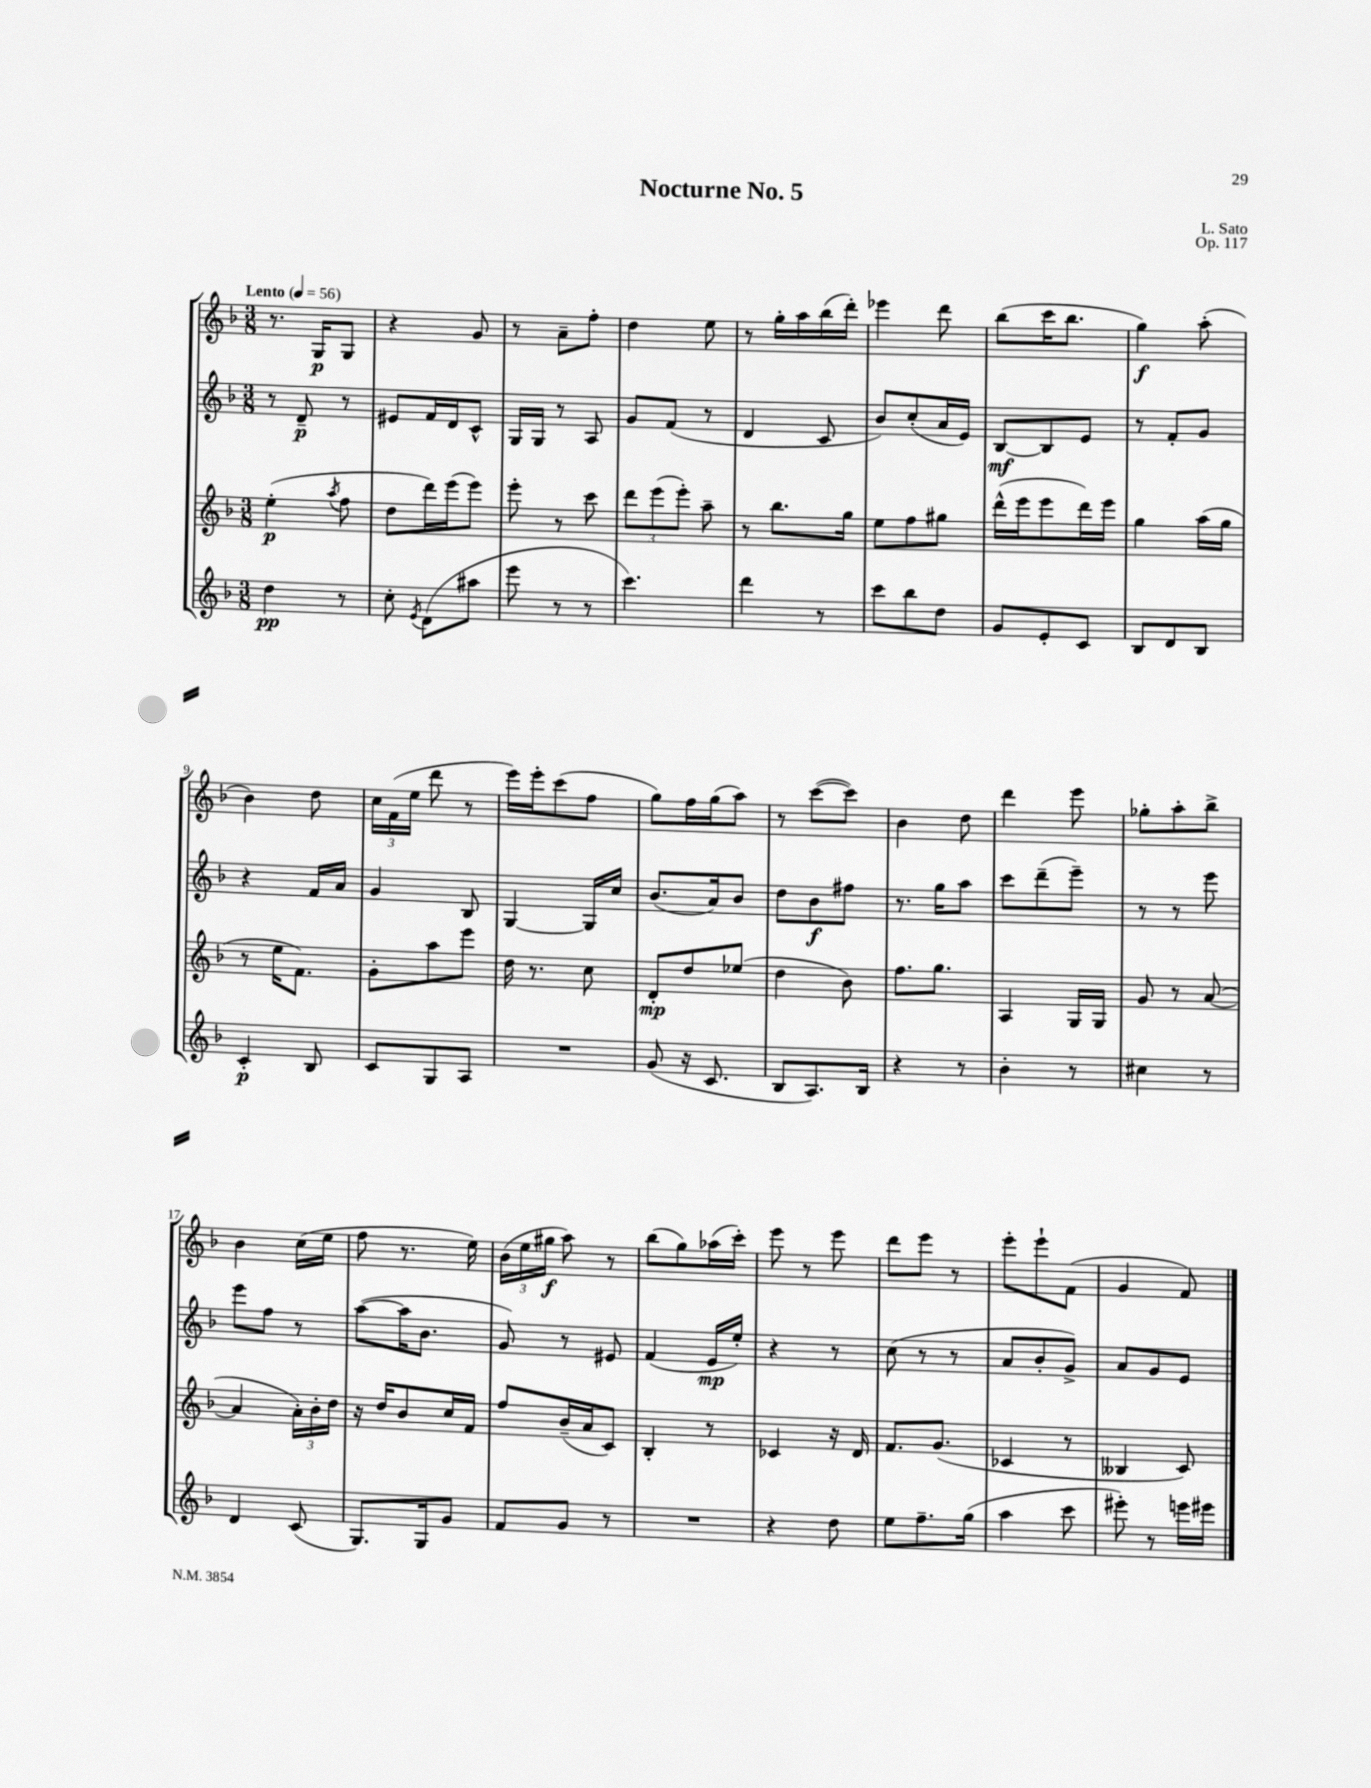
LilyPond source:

\header { title = "Nocturne No. 5" composer = "L. Sato" opus = "Op. 117" }
<<
\new StaffGroup <<
\new Staff = "s0" {
    \clef treble \key f \major \numericTimeSignature \time 3/8 \tempo "Lento" 4 = 56
    \autoBeamOff r8. g16[\p g8] |
    r4 g'8 |
    r8 a'8[-- f''8]-. |
    d''4 e''8 |
    r8 g''16[-. a''16 bes''16( d'''16]-.) |
    ees'''4 d'''8 |
    bes''8[( c'''16 bes''8.] |
    g''4\f) a''8-.( |
    bes'4) d''8 |
    \tuplet 3/2 { c''16[ f'16( e''16] } d'''8 r8 |
    e'''16[) e'''16-. c'''8( f''8] |
    g''8[) f''16 g''16( a''8]) |
    r8 c'''8[~( c'''8]) |
    bes'4 d''8 |
    d'''4 e'''8 |
    ges''8[-. a''8-. bes''8]-> |
    bes'4 c''16[( e''16] |
    f''8 r8. e''16) |
    \tuplet 3/2 { bes'16[( e''16 gis''16]\f } a''8) r8 |
    bes''8[( g''8) aes''16( c'''16]-.) |
    e'''8 r8 e'''8 |
    d'''8[ e'''8] r8 |
    e'''8[-. e'''8-! f'8]( |
    g'4 f'8) \bar "|." |
}
\new Staff = "s1" {
    \clef treble \key f \major \numericTimeSignature \time 3/8
    \autoBeamOff r8 d'8--\p r8 |
    eis'8[ f'16 d'16 c'8]-^ |
    g16[ g16] r8 a8 |
    g'8[ f'8]( r8 |
    d'4 c'8 |
    bes'8[) c''8-.( a'16 e'16]) |
    bes8[~\mf bes8 e'8] |
    r8 f'8[-. g'8] |
    r4 f'16[ a'16] |
    g'4 bes8 |
    g4~ g16[ c''16] |
    bes'8.[( a'16) bes'8] |
    d''8[ bes'8\f fis''8] |
    r8. g''16[ a''8] |
    c'''8[ d'''8--( e'''8]--) |
    r8 r8 e'''8 |
    e'''8[ f''8] r8 |
    a''8[~( a''16 bes'8.] |
    g'8) r8 eis'8 |
    f'4( e'16[\mp e''16]-.) |
    r4 r8 |
    c''8( r8 r8 |
    a'8[ bes'8-. g'8]->) |
    a'8[ g'8 e'8] \bar "|." |
}
\new Staff = "s2" {
    \clef treble \key f \major \numericTimeSignature \time 3/8
    \autoBeamOff e''4-.\p( \acciaccatura { a''8 } f''8 |
    d''8[ d'''16) e'''16( e'''8]) |
    e'''8-. r8 c'''8 |
    \tuplet 3/2 { d'''8[ e'''8( e'''8]-.) } a''8-- |
    r8 bes''8.[ g''16] |
    e''8[ f''8 gis''8] |
    d'''16[-^( e'''16 e'''8 d'''16) e'''16] |
    g''4 a''16[( g''16] |
    r8 e''16[ f'8.]) |
    g'8[-. a''8 e'''8] |
    d''16 r8. c''8 |
    d'8[-.\mp d''8 ees''8]( |
    d''4 bes'8) |
    f''8.[ g''8.] |
    a4 g16[ g16] |
    g'8 r8 a'8~( |
    a'4 \tuplet 3/2 { a'16[-.) bes'16-. d''16] } |
    r16 d''16[ bes'8 c''16 f'16] |
    f''8[ bes'16--( a'16 c'8]) |
    bes4-. r8 |
    ces'4 r16 d'16 |
    f'8.[ g'8.]( |
    ces'4 r8 |
    beses4 c'8) \bar "|." |
}
\new Staff = "s3" {
    \clef treble \key f \major \numericTimeSignature \time 3/8
    \autoBeamOff d''4\pp r8 |
    c''8-. \acciaccatura { e'8 } d'8[( ais''8] |
    e'''8 r8 r8 |
    c'''4.) |
    d'''4 r8 |
    c'''8[ bes''8 d''8] |
    g'8[ e'8-. c'8] |
    bes8[ d'8 bes8] |
    c'4-.\p bes8 |
    c'8[ g8 a8] |
    R4. |
    g'8( r16 c'8. |
    bes8[ a8.) bes16] |
    r4 r8 |
    bes'4-. r8 |
    cis''4 r8 |
    d'4 c'8( |
    g8.[) g16 g'8] |
    f'8[ g'8] r8 |
    R4. |
    r4 d''8 |
    e''8[ f''8.-- g''16]( |
    a''4 c'''8 |
    eis'''8-.) r8 e'''16[ eis'''16] \bar "|." |
}
>>
>>
